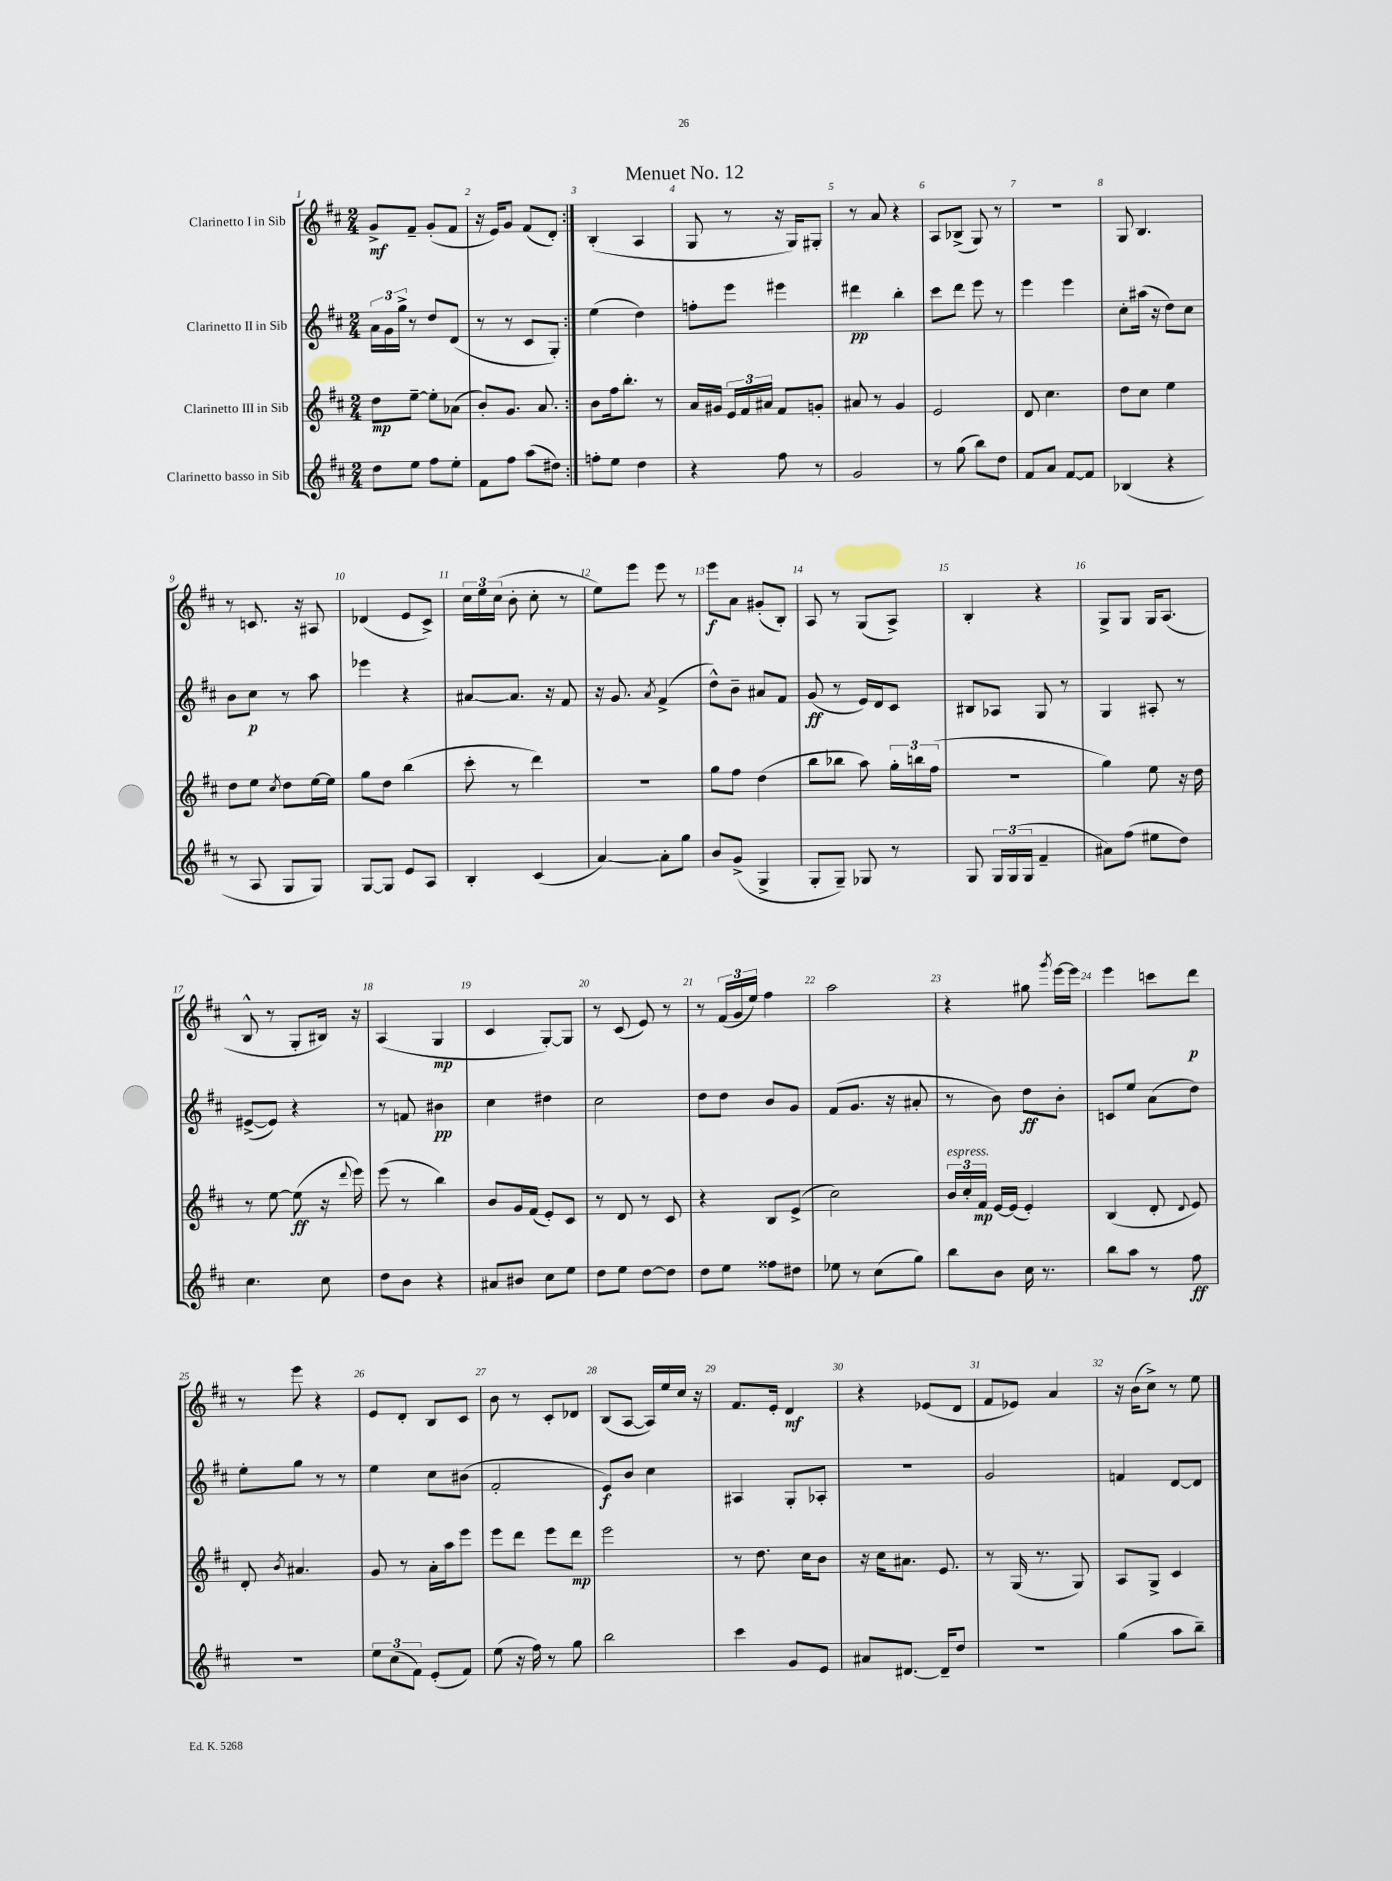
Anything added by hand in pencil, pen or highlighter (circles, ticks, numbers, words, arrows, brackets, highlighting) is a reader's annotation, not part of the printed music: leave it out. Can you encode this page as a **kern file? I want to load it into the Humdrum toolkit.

**kern	**kern	**kern	**kern
*staff4	*staff3	*staff2	*staff1
*clefG2	*clefG2	*clefG2	*clefG2
*k[f#c#]	*k[f#c#]	*k[f#c#]	*k[f#c#]
*M2/4	*M2/4	*M2/4	*M2/4
8dd	8dd	24a	8g^
.	.	24g	.
.	.	24gg^	.
8ee	[8ee~	8r	8f#~
8ff#	8ee']	8dd	(8g'
8ee'	(8a-	(8d	8f#
=	=	=	=
8f#	8b')	8r	16r
.	.	.	16e)
8ff#	8.g	8r	8g
(8aa	.	8c#	(8f#
.	8.a	.	.
8dd#)	.	8G')	8d')
=:|!	=:|!	=:|!	=:|!
8ff'	8b	(4ee	(4B'
8ee	16ff#	.	.
.	8.bb'	.	.
4dd	.	4dd)	4A
.	8r	.	.
=	=	=	=
4r	16a	8ff'	8G
.	16g#	.	.
.	24e	8eee	8r
.	24f#	.	.
.	24a#	.	.
8ff#	8f#	4eee#	16r
.	.	.	16G)
8r	8g'	.	8G#'
=	=	=	=
2g	8a#	4ddd#	8r
.	8r	.	8a
.	4g	4bb'	4r
=	=	=	=
8r	2e	8ccc#	8A
(8gg	.	8ddd	(8B-^
8bb)	.	8eee	8G)
8dd	.	8r	8r
=	=	=	=
8f#	8d	4eee	2r
8a	4.cc#	.	.
[8f#	.	4eee	.
8f#]	.	.	.
=	=	=	=
(4B-	8dd	8cc#'	8G
.	8cc#	(16aa#	4.B
.	.	16r	.
4r	4ee	8dd)	.
.	.	8cc#	.
=	=	=	=
8r	8dd	8b	8r
8A	8ee	8cc#	8.c
.	8qcc#	.	.
8G	8dd	8r	.
.	.	.	16r
8G)	[16ee	8aa	8A#
.	16ee]	.	.
=	=	=	=
[8G	8gg	4eee-	(4d-
8G]	8dd	.	.
8e	(4bb	4r	8e
8A	.	.	8c#^)
=	=	=	=
4B'	8ccc#'	[8a#	24cc#
.	.	.	24ee
.	.	.	(24cc#
.	8r	8.a#]	8b'
(4c#	4ddd)	.	8cc#'
.	.	16r	.
.	.	8f#	8r
=	=	=	=
[4a)	2r	16r	8ee)
.	.	8.g	.
.	.	.	8eee
.	.	8qa	.
8a']	.	(4f#^	8eee
8gg	.	.	8r
=	=	=	=
8b	8gg	8dd^^)	8eee
(8g^	8ff#	8b~	8a
4G^	(4dd	8a#	(8g#'
.	.	8f#	8B')
=	=	=	=
8G'	8bb	(8g	8A
8G~)	8bb-	8r	8r
8G-	8aa)	16e)	(8G
.	.	16d	.
8r	24gg'	8c#	8A^)
.	24bb	.	.
.	(24ff#	.	.
=	=	=	=
8G	2r	8B#	4B'
24G	.	8A-	.
(24G	.	.	.
24G	.	.	.
4f#~	.	8G	4r
.	.	8r	.
=	=	=	=
8a#)	4gg)	4G	8G^
(8ff#	.	.	8G
8ee#	8ee	8A#'	16G
.	.	.	(8.A
8dd)	16r	8r	.
.	16dd	.	.
=	=	=	=
4.cc#	8r	([8e#^	8B^^
.	[8ee	8e#])	8r
.	(8ee]	4r	8G'
8cc#	16r	.	16B#)
.	8qqddd	.	.
.	16eee)	.	16r
=	=	=	=
8dd	(8eee	8r	(4A
8b	8r	8f	.
4r	4bb)	4b#	4G
=	=	=	=
8a#	8b	4cc#	4c#
8b#	16g	.	.
.	(16f#	.	.
8cc#	8e')	4dd#	[8G')
8ee	8c#	.	8G]
=	=	=	=
8dd	8r	2cc#	8r
8ee	8d	.	(8c#
[8dd	8r	.	8e)
8dd]	8c#	.	8r
=	=	=	=
8dd	4r	8dd	8r
8ee	.	8dd	(24f#
.	.	.	24g
.	.	.	24ee)
8ff##	8B	8b	4ff#
8dd#	(8e^	8g	.
=	=	=	=
8ee-	2cc#)	(8f#	2aa
8r	.	8.g	.
(8cc#	.	.	.
.	.	16r	.
8gg)	.	8a#'	.
=	=	=	=
8bb	24b	8r	4r
.	24cc#'	.	.
.	24f#	.	.
8b	[16e	8b)	.
.	(16e]	.	.
16cc#	4e')	8dd	8gg#
8.r	.	.	.
.	.	.	8qggg
.	.	8b'	[16eee
.	.	.	16eee]
=	=	=	=
8bb	(4B	8c	4eee
8aa	.	8ee	.
8r	8d'	(8a	8ccc
.	8qqd	.	.
8ff#	8e)	8dd)	8ddd
=	=	=	=
2r	8d'	8ee'	8r
.	8qb	.	.
.	4.a#	8gg	8eee
.	.	8r	4r
.	.	8r	.
=	=	=	=
12ee	8g	4ee	8e
(12cc#	.	.	.
.	8r	.	8d'
12f#)	.	.	.
(8e'	16a'	8cc#	8B
.	16aa	.	.
8f#)	8eee	(8b#	8c#
=	=	=	=
(8ee	8eee	2f#'	8b
16r	8ddd	.	8r
16ff#)	.	.	.
8r	8eee	.	8c#'
8gg	8ddd	.	8d-
=	=	=	=
2bb	2eee	8e)	(8B
.	.	8b	[8A
.	.	4cc#	16A])
.	.	.	16ee
.	.	.	16cc#
.	.	.	16r
=	=	=	=
4ccc#	8r	4A#	8.f#
.	8.dd	.	.
.	.	.	16e'
8g	.	8G'	4d
.	16cc#	.	.
8e	8b	8A-'	.
=	=	=	=
8a#	16r	2r	4r
.	16cc#	.	.
[8.d#	8.a#	.	.
.	.	.	(8e-
16d#~]	8.e	.	.
8dd	.	.	8d
=	=	=	=
2r	8r	2g	8f#
.	(16G	.	8e-)
.	8.r	.	.
.	.	.	4a
.	8G)	.	.
=	=	=	=
(4gg	8A	4f	16r
.	.	.	(16b
.	8G^	.	8cc#^)
8aa	4c#	[8d	8r
8bb~)	.	8d]	8ee
==	==	==	==
*-	*-	*-	*-
